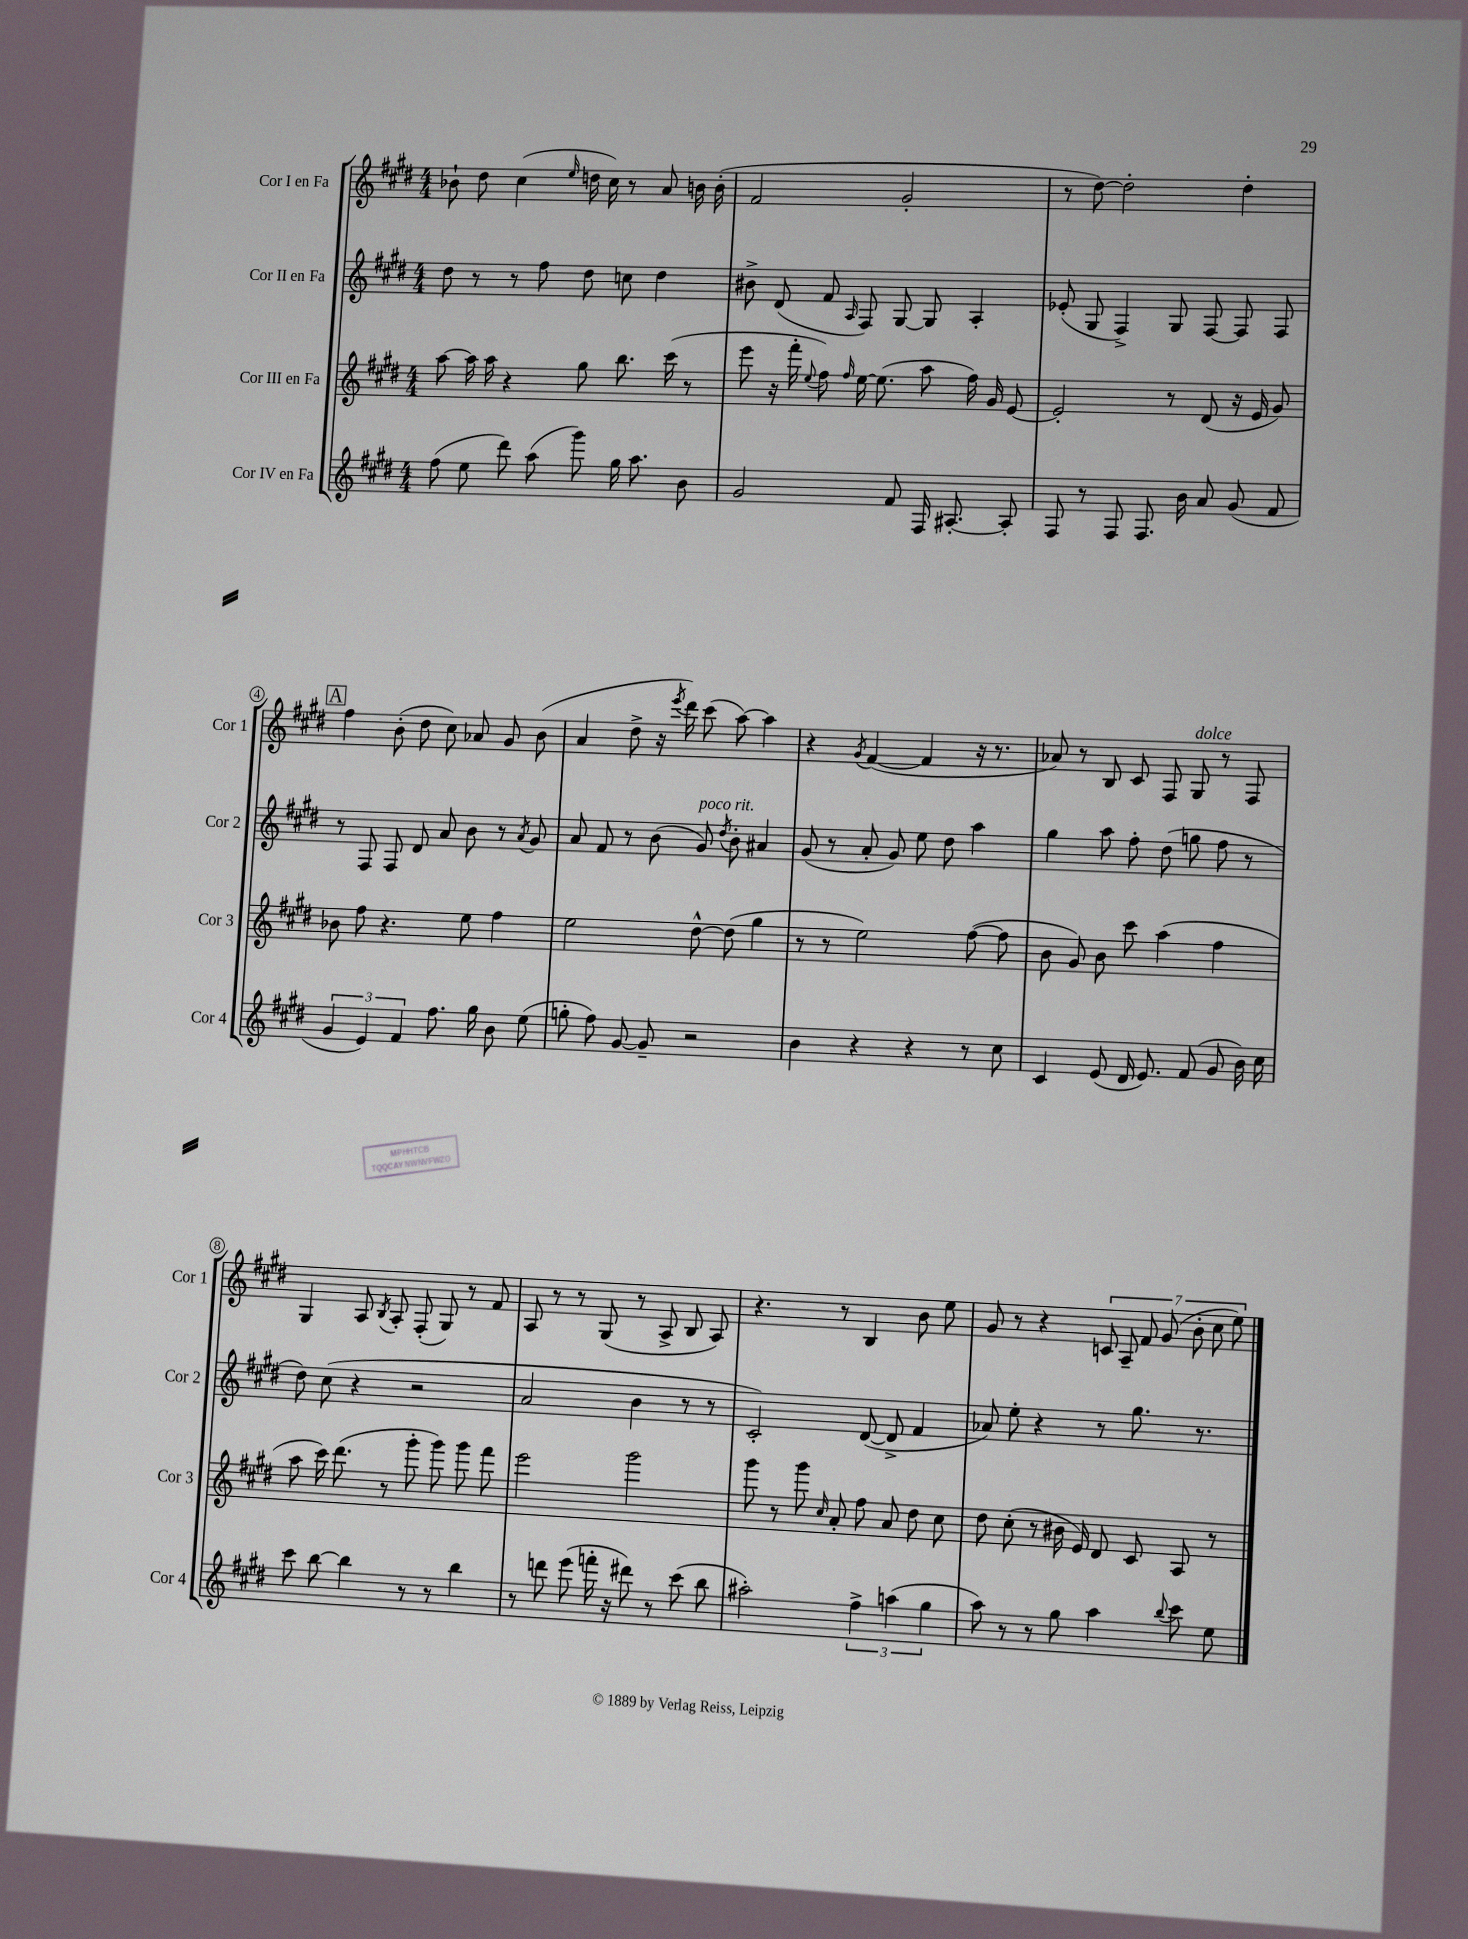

**kern	**kern	**kern	**kern
*part4	*part3	*part2	*part1
*staff4	*staff3	*staff2	*staff1
*I"Cor IV en Fa	*I"Cor III en Fa	*I"Cor II en Fa	*I"Cor I en Fa
*I'Cor 4	*I'Cor 3	*I'Cor 2	*I'Cor 1
*clefG2	*clefG2	*clefG2	*clefG2
*k[f#c#g#d#]	*k[f#c#g#d#]	*k[f#c#g#d#]	*k[f#c#g#d#]
*M4/4	*M4/4	*M4/4	*M4/4
=1	=1	=1	=1
(8ff#\	[8aa\	8dd#\	8b-X`\
8ee\	16aa\]	8r	8dd#\
.	16aa\	.	.
8ddd#\)	4r	8r	(4cc#\
(8aa\	.	8ff#\	.
.	.	.	16qqee/
8ggg#\)	8gg#\	8dd#\	16ddn\
.	.	.	16cc#\)
16gg#\	8.bb\	8ccn\	8r
8.aa\	.	.	.
.	.	4dd#\	8a/
.	(16ccc#\	.	.
8b\	8r	.	16bn\
.	.	.	(16b'\
=2	=2	=2	=2
2g#/	8eee\	8b#X^\	2f#/
.	16r	(8d#/	.
.	16fff#'\	.	.
.	8qqee/	.	.
.	8ff#\)	8f#/	.
.	16qqff#/	16qqA/	.
.	[16ee\	8F#/)	.
.	(8.ee\]	.	.
8f#/	.	[8G#/	2g#'/
16F#/	8aa\	8G#/]	.
[8.A#X'/	.	.	.
.	16ff#\)	4A'/	.
.	16g#/	.	.
8A#'/]	[8e/	.	.
=3	=3	=3	=3
8F#/	2e'/]	(8e-X'/	8r
8r	.	8G#/	[8dd#\)
8F#/	.	4F#^/)	2dd#'\]
8.F#/	.	.	.
.	8r	8G#/	.
16b\	.	.	.
8a/	(8d#/	[8F#/	.
(8g#/	16r	8F#/]	4dd#'\
.	16e/	.	.
8f#/	8g#/)	8F#/	.
!!LO:LB:g=z
!!LO:REH:place=s1:t=A
=4	=4	=4	=4
6g#/	8b-X\	8r	4ff#\
.	8ff#\	8F#/	.
6e/)	.	.	.
.	4.r	8F#/	(8b'\
6f#/	.	.	.
.	.	8d#/	8dd#\
8.ff#\	.	8a/	8cc#\)
.	8ee\	8b\	8a-X/
16gg#\	.	.	.
8b\	4ff#\	8r	8g#/
.	.	8qa/	.
(8ee\	.	8g#/	(8b\
=5	=5	=5	=5
8ggn'\	2ee\	8a/	4a/
8ff#\)	.	8f#/	.
[8g#/	.	8r	8dd#^\
8g#~/]	.	(8b\	16r
.	.	.	8qeee/
.	.	.	16ddd#\)
!	!	!LO:TX:a:i:t=poco rit.	!
2r	[8dd#^^\	8g#/)	(8ccc#\
.	.	8qdd#/	.
.	(8dd#\]	8b'\	[8aa\)
.	4gg#\	4a#X/	4aa\]
=6	=6	=6	=6
4b\	8r	(8g#/	4r
.	8r	8r	.
.	.	.	8qg#/
4r	2ee\)	8a'/	([4f#/
.	.	8g#/)	.
4r	.	8ee\	4f#/]
.	.	8dd#\	.
8r	([8ff#\	4aa\	16r
.	.	.	8.r
8cc#\	8ff#\]	.	.
=7	=7	=7	=7
4c#/	8b\	4gg#\	8a-X/)
.	8g#/)	.	8r
(8e/	8b\	8aa\	8B/
16d#/	8ccc#\	8ff#'\	8c#/
8.e/)	.	.	.
.	(4aa\	(8dd#\	8F#/
!	!	!	!LO:TX:a:i:t=dolce
(8f#/	.	8ggn\	8G#/
8g#/	4ff#\	8ff#\	8r
16b\)	.	8r	8F#/
16cc#\	.	.	.
!!LO:LB:g=z
=8	=8	=8	=8
8ccc#\	8aa\	8dd#\)	4G#/
[8bb\	16ccc#\)	(8cc#\	.
.	(8.ddd#\	.	.
4bb\]	.	4r	8A/
.	.	.	8qB/
.	8r	.	8A'/
8r	8ggg#'\	2r	(8F#'/
8r	8ggg#\)	.	8G#/)
4bb\	8ggg#\	.	8r
.	8fff#\	.	8f#/
=9	=9	=9	=9
8r	2eee\	2a/	8A/
8dddn\	.	.	8r
(8eee\	.	.	8r
16fffn'\	.	.	(8G#/
16r	.	.	.
8ddd#X\)	2ggg#\	4b\	8r
8r	.	.	8A^/
(8ccc#\	.	8r	8B/
8bb\	.	8r	8A/)
=10	=10	=10	=10
2aa#X'\)	8ggg#\	2c#'/)	4.r
.	8r	.	.
.	8ggg#\	.	.
.	16qqcc#/	.	.
.	8a'/	.	8r
6ff#^\	8ff#\	([8d#/	4B/
.	8a/	8d#^/]	.
(6aan\	.	.	.
.	8dd#\	4f#/	8b\
6gg#\	.	.	.
.	8cc#\	.	8ee\
=11	=11	=11	=11
8aa\)	8dd#\	8a-X/)	8g#/
8r	(8cc#'\	8ee'\	8r
8r	8r	4r	4r
8gg#\	16b#X\	.	.
.	16e/)	.	.
4aa\	8d#/	8r	14cn/
.	.	.	14A~/
.	8c#/	8.gg#\	.
.	.	.	14f#/
.	.	.	(14g#/
8qqbb/	.	.	.
8ccc#\	8A/	.	.
.	.	.	14b'\
.	.	8.r	.
.	.	.	14cc#\
8ee\	8r	.	.
.	.	.	14ee\)
==	==	==	==
*-	*-	*-	*-
